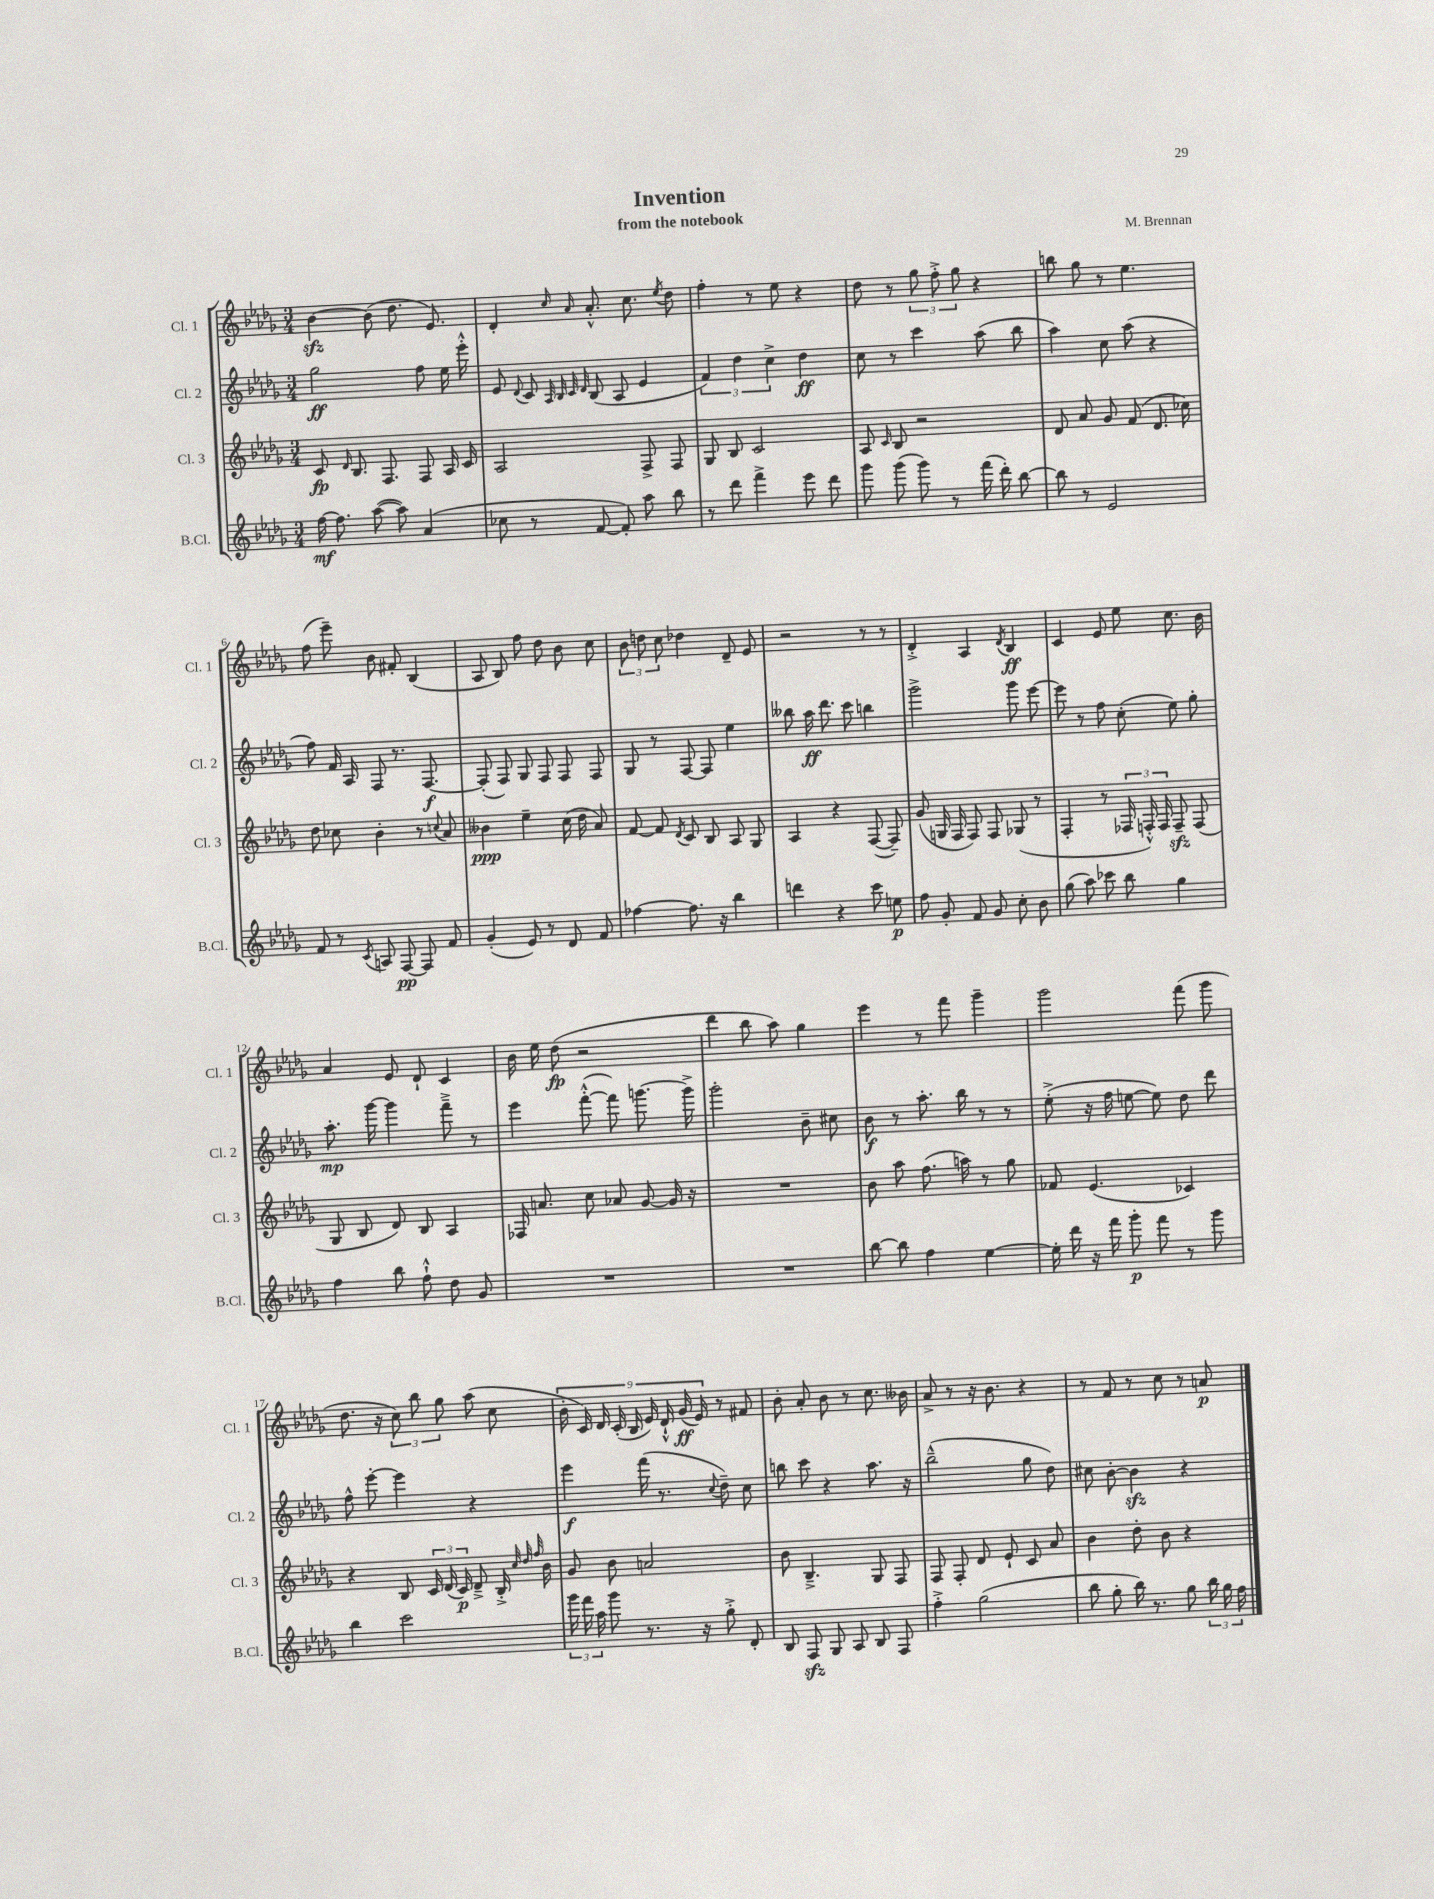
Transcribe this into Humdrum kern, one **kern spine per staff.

**kern	**kern	**kern	**kern
*staff4	*staff3	*staff2	*staff1
*clefG2	*clefG2	*clefG2	*clefG2
*k[b-e-a-d-g-]	*k[b-e-a-d-g-]	*k[b-e-a-d-g-]	*k[b-e-a-d-g-]
*M3/4	*M3/4	*M3/4	*M3/4
[16ff\	8c/	2gg-\	[4b-\
8.ff\]	.	.	.
.	16qqd-/	.	.
.	8.B-/	.	.
([8aa-\	.	.	(8b-\]
.	8.F/	.	.
8aa-\])	.	.	8.dd-\
(4a-/	8F/	8ff\	.
.	.	.	8.e-/)
.	16A-/	16ee-\	.
.	16c/	16eee-'^^\	.
=	=	=	=
8cc-\	2A-/	8e-/	4d-'/
.	.	8qqd-/	.
8r	.	8c/	.
.	.	32qqA-/	.
.	.	32qqB-/	.
.	.	32qqc/	16qqcc/
.	.	32qqd-/	16qqa-/
[8f/	.	(8B-/	8.a-'^^/
8f'/])	.	8A-/	.
.	.	.	8.cc\
8aa-\	8F^/	4e-/	.
.	.	.	8qee-/
8bb-\	8F/	.	8dd-\
=	=	=	=
8r	8G-/	6f/)	4ff'\
8ddd-\	8B-/	.	.
.	.	6dd-\	.
4fff^\	2c/	.	8r
.	.	6cc^\	.
.	.	.	8ee-\
8eee-\	.	4dd-\	4r
8ddd-\	.	.	.
=	=	=	=
8ggg-\	8A-/	8cc\	8dd-\
.	16qqc/	.	.
(8ggg-\	8B-/	8r	8r
8ggg-\)	2r	4ccc\	12gg-\
.	.	.	12ff'^\
8r	.	.	.
.	.	.	12gg-\
(16fff\	.	(8aa-\	4r
16ddd-'\)	.	.	.
[8bb-\	.	8bb-\	.
=	=	=	=
8bb-\]	8d-/	4aa-\)	8bb\
8r	8a-/	.	8gg-\
2e-/	8g-/	8cc\	8r
.	(8f/	(8aa-\	4.ee-\
.	8.d-/	4r	.
.	16cc-\)	.	.
=	=	=	=
8f/	8dd-\	8ff\)	(8ff\
8r	8cc-\	16f/	8eee-~\)
.	.	16A-/	.
8qc/	.	.	.
8A/	4b-'\	8F/	8b-\
[8F/	.	8.r	8f#'/
8F/]	8r	.	(4B-/
.	.	[8.F/	.
.	8qqcc/	.	.
8f/	8a-/	.	.
=	=	=	=
(4g-'/	4b--\	(8F'/]	8A-/
.	.	8F/)	8B-/)
8e-/)	4ee-~\	8G-/	8ff\
8r	.	8F/	8dd-\
8d-/	(16cc\	8F/	8b-\
.	16dd-\	.	.
8f/	8a-/)	8F/	8cc\
=	=	=	=
[4ff-\	[8f/	8G-/	12b-\
.	.	.	12dd\
.	8f/]	8r	.
.	.	.	12cc\
.	8qd-/	.	.
8.ff-\]	8c/	[8F/	4dd-\
.	8B-/	8F/]	.
16r	.	.	.
4bb-\	8A-/	4ee-\	8d-~/
.	8G-/	.	8e-/
=	=	=	=
4ddd\	4A-/	8bb--\	2r
.	.	16aa-\	.
.	.	8.ddd-\	.
4r	4r	.	.
.	.	8ccc\	.
8ccc\	([8F/	4bb\	8r
8ee\	8F~/])	.	8r
=	=	=	=
8ff\	(8g-/	2ggg-^\	4d-'^/
8g-'/	16G/	.	.
.	16F/	.	.
8f/	8F/)	.	4A-/
8g-/	8F/	.	.
.	.	.	8qd-/
8cc'\	(8G-/	8ggg-\	4B-/
8b-\	8r	[8eee-\	.
=	=	=	=
(8gg-\	4F'/	8eee-\]	4c/
8aa-\)	.	8r	.
8ccc-\	8r	8ff\	8e-/
8bb-\	24F-/	(8cc'\	8ee-\
.	24F'^^/)	.	.
.	24F/	.	.
4gg-\	8F~/	8ee-\)	8.cc\
.	(8F/	8gg-'\	.
.	.	.	16b-\
=	=	=	=
4ff\	8G-/	8.aa-'\	4a-/
.	8B-/	.	.
.	.	[16ggg-\	.
8bb-\	8d-/)	4ggg-\]	8e-/
8ff`^^\	8B-/	.	8d-`/
8dd-\	4A-/	8fff~^\	4c/
8g-/	.	8r	.
=	=	=	=
2.r	16F-/	4eee-\	16b-\
.	8.a/	.	16ee-\
.	.	.	(8dd-\
.	8cc\	([8fff'^^\	2r
.	8a-/	8fff\])	.
.	[8g-/	[8.ggg\	.
.	16g-/]	.	.
.	16r	16ggg^\]	.
=	=	=	=
2.r	2.r	2ggg-'\	4ddd-\
.	.	.	8bb-\
.	.	.	8aa-\)
.	.	8b-~\	4gg-\
.	.	8cc#\	.
=	=	=	=
[8bb-\	8b-\	8b-\	4eee-\
8bb-\]	8aa-\	8r	.
4ff\	(8.ff\	8.aa-'\	8r
.	.	.	8fff\
.	16aa\)	16bb-\	.
[4ee-\	8r	8r	4ggg-~\
.	8gg-\	8r	.
=	=	=	=
16ee-'\]	8f-/	(8ee-'^\	2ggg-\
16ddd-\	.	.	.
16r	(4.e-/	16r	.
16fff\	.	16ff\	.
8ggg-'\	.	[8ee\	.
8fff\	.	8ee\])	.
8r	4c-/)	8dd-\	(8fff\
8ggg-\	.	8ddd-\	8ggg-\
=	=	=	=
4bb-\	4r	8ff^^\	8.dd-\
.	.	[8eee-'\	.
.	.	.	16r
2ccc\	8B-/	4eee-\]	12cc\)
.	.	.	12bb-\
.	24c/	.	.
.	(24d-/	.	12gg-\
.	24c/)	.	.
.	8d-~^/	4r	(8aa-\
.	16B-'^/	.	8cc\
.	32qqcc/	.	.
.	32qqdd-/	.	.
.	32qqff/	.	.
.	16b-\	.	.
=	=	=	=
24ggg-\	8g-/	4eee-\	18b-'\
24fff\	.	.	.
.	.	.	18c/)
24aa-\	.	.	.
.	.	.	18d-/
8ggg-\	8b-\	.	.
.	.	.	(18c'/
.	.	.	18B-/
8.r	2a/	(16fff\	.
.	.	.	18e-/)
.	.	8.r	.
.	.	.	18d-`^^/
.	.	.	(18g-/
16r	.	.	.
.	.	.	18e-/)
.	.	8qqcc/	.
8gg-'^\	.	8dd-~\)	8r
8d-'/	.	8cc\	8f#/
=	=	=	=
8B-/	8b-\	8bb\	8b-'\
8F/	4.B-~^/	8ccc\	8a-'/
8G-/	.	4r	8b-\
8A-/	.	.	8r
8B-/	8G-/	8.aa-\	8.cc\
8F/	8F/	.	.
.	.	16r	16b--\
=	=	=	=
4ff'^\	8F/	(2bb-~^^\	8a-^/
.	8F'/	.	8r
(2gg-\	8d-/	.	16r
.	.	.	8.b-\
.	8e-`/	.	.
.	8c/	8gg-\	4r
.	8a-/	8dd-\)	.
=	=	=	=
8bb-\	4b-\	8cc#\	8r
8gg-'\	.	[8b-'\	8f/
16bb-\)	8dd-'\	4b-\]	8r
8.r	.	.	.
.	8b-\	.	8cc\
8gg-\	4r	4r	8r
24bb-\	.	.	8a/
24gg-\	.	.	.
24ff\	.	.	.
==	==	==	==
*-	*-	*-	*-
